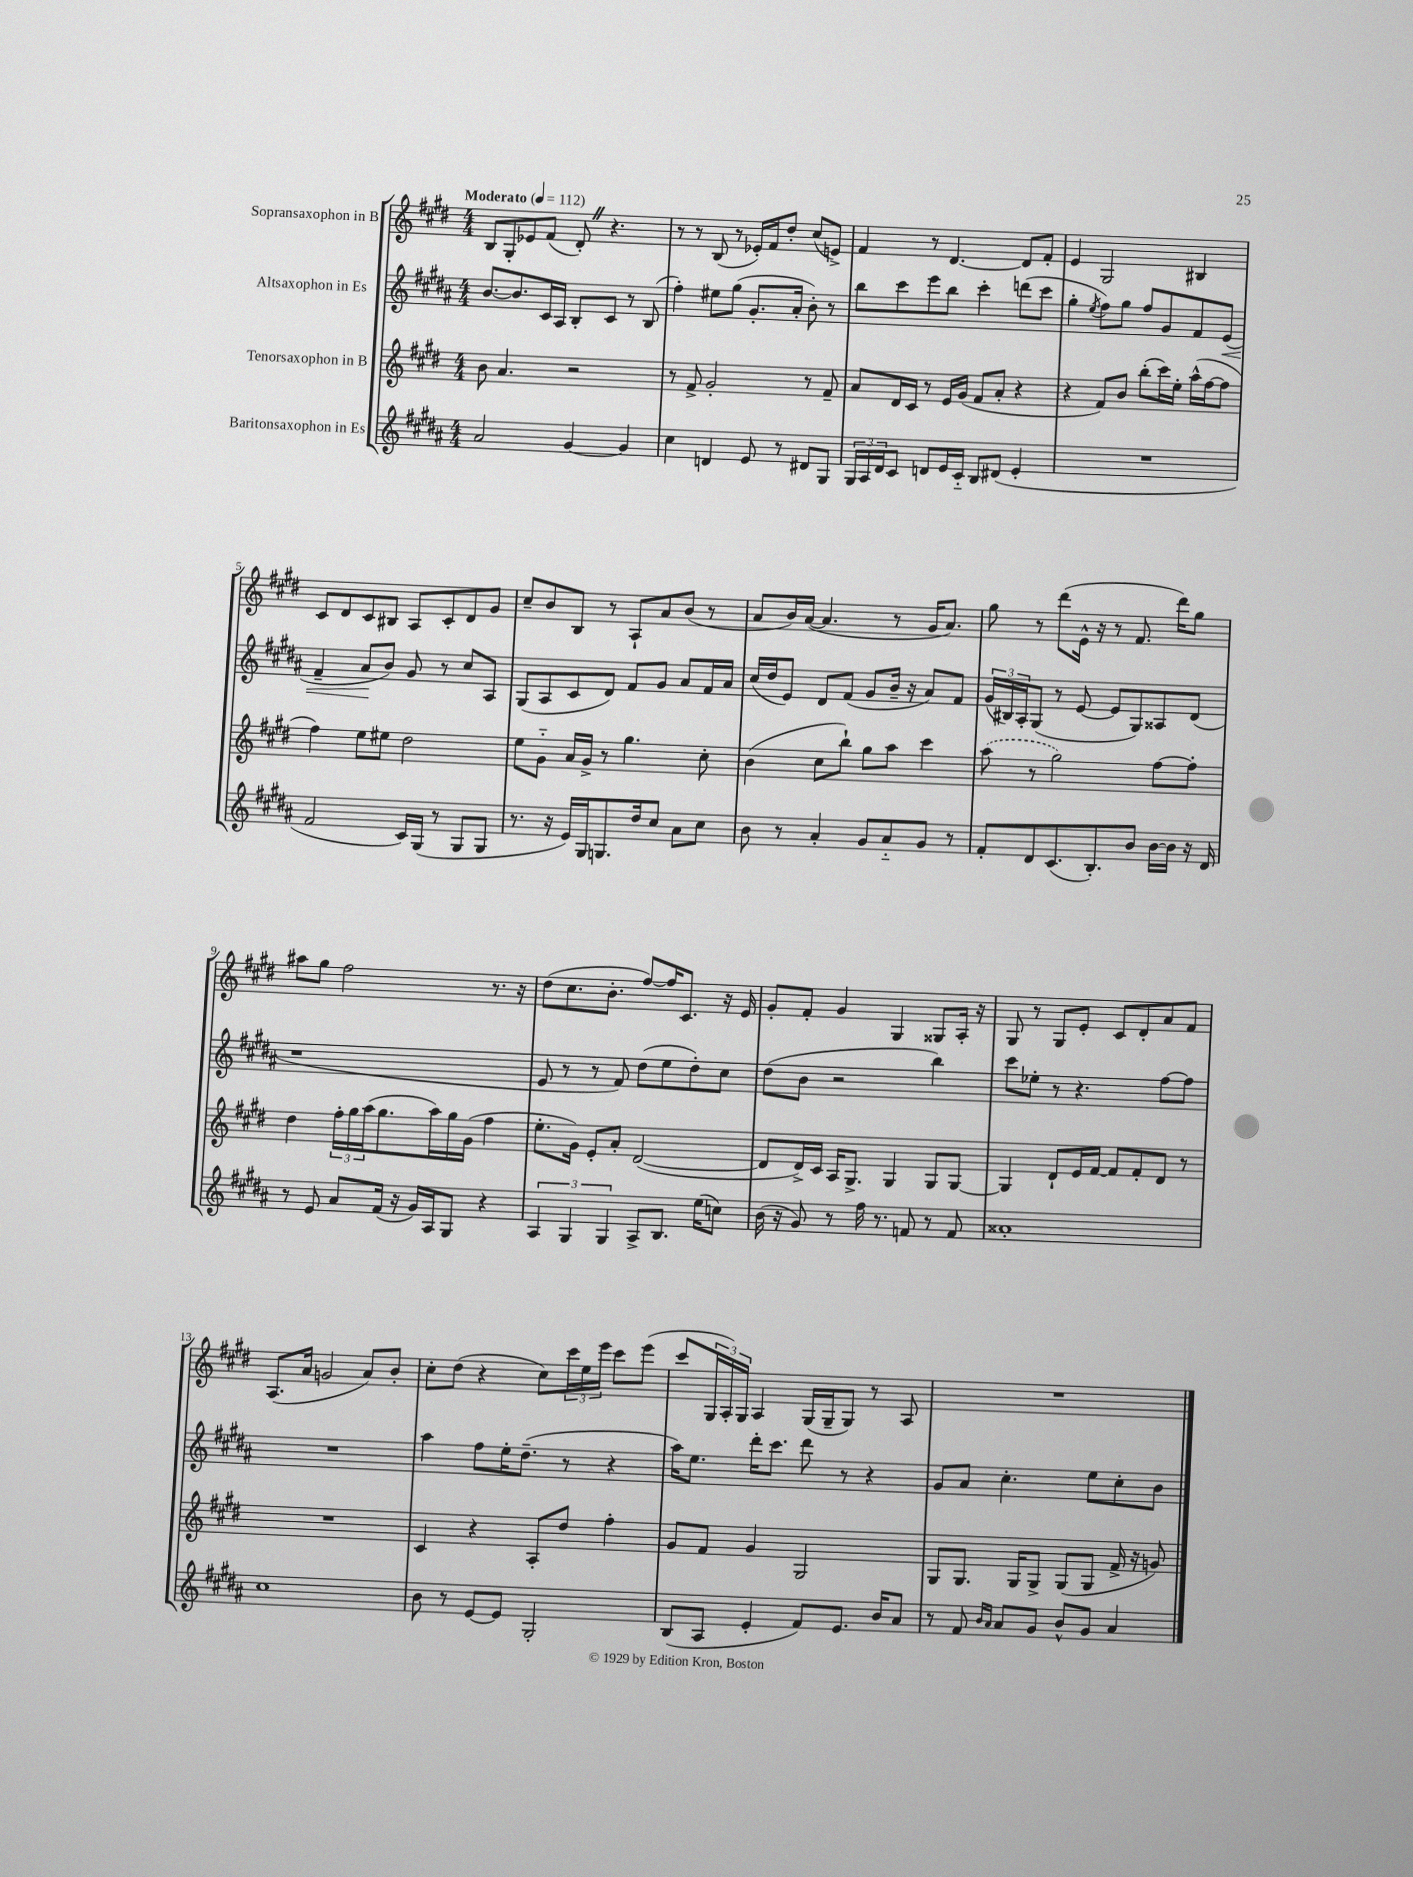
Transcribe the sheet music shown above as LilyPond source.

<<
\new StaffGroup <<
\new Staff = "s0" \with { instrumentName = "Sopransaxophon in B" } {
    \clef treble \key e \major \numericTimeSignature \time 4/4 \tempo "Moderato" 4 = 112
    b8 gis8-. ees'8 fis'8( dis'8-.) \once \override BreathingSign.text = \markup { \musicglyph "scripts.caesura.straight" } \breathe r4. |
    r8 r8 b8( r8 ees'16-.) fis'16 dis''8-. cis''8( e'8->) |
    fis'4 r8 dis'4.~ dis'8 fis'8-. |
    e'4 gis2 bis4 |
    cis'8 dis'8 cis'8 bis8 a8 cis'8-. dis'8 gis'8 |
    cis''8-- b'8 b8 r8 a8-! a'8 b'8( r8 |
    a'8 b'16) a'16~( a'4. r8 gis'16 a'8.) |
    gis''8 r8 dis'''8( e'16-^ r16 r8 fis'8. dis'''16) gis''8 |
    ais''8 gis''8 fis''2 r8. r16 |
    dis''8( cis''8. b'8.-. fis''8~) fis''16 cis'8. r16 e'16 |
    gis'8-. fis'8-. gis'4 gis4 gisis8 a16-. r16 |
    gis8 r8 gis8 e'8-. cis'8 dis'8-. a'8 fis'8 |
    a8.( a'16 g'2 a'8) b'8-. |
    cis''8-. dis''8( r4 cis''8) \tuplet 3/2 { cis'''16 e''16 e'''16 } cis'''8 e'''8( |
    cis'''8 \tuplet 3/2 { gis16 a16-.) gis16 } a4 gis16( gis16-- gis8) r8 a8 |
    R1 \bar "|." |
}
\new Staff = "s1" \with { instrumentName = "Altsaxophon in Es" } {
    \clef treble \key b \major \numericTimeSignature \time 4/4
    b'8.~ b'8. cis'16 ais16 b8-. cis'8 r8 b8( |
    fis''4-.) eis''8 gis''8( gis'8.-. ais'16-. b'8-.) r8 |
    b''8 cis'''8 e'''8 b''8 cis'''4-. d'''8( cis'''8 |
    gis''4-. \acciaccatura { e''8 } fis''8) gis''8 fis''8 gis'8 fis'8 e'8\<( |
    fis'4-- ais'8\! b'8) gis'8 r8 cis''8 ais8 |
    gis8( ais8 cis'8 dis'8) fis'8 gis'8 ais'8 fis'16 ais'16 |
    cis''16( dis''16 e'8) dis'8 fis'8( gis'8 b'16-- r16 ais'8) fis'8 |
    \tuplet 3/2 { gis'16( bis16) ais16-. } gis8( r8 e'8~ e'8 gis8) aisis8 dis'8( |
    r1 |
    e'8 r8 r8 fis'8) dis''8( e''8 dis''8-.) cis''8 |
    dis''8( b'8 r2 b''4) |
    cis'''8 ees''8-. r8 r4. fis''8~ fis''8 |
    R1 |
    ais''4 fis''8 e''16-. dis''8.--( r8 r4 |
    ais''16) e''8. dis'''16-. cis'''8. dis'''8 r8 r4 |
    gis'8 ais'8 cis''4.-. e''8 cis''8-. b'8 \bar "|." |
}
\new Staff = "s2" \with { instrumentName = "Tenorsaxophon in B" } {
    \clef treble \key e \major \numericTimeSignature \time 4/4
    b'8 a'4. r2 |
    r8 fis'8-> gis'2-. r8 fis'8-- |
    a'8 dis'16 cis'16 r8 e'16 gis'16( fis'8 a'8-. r4 |
    r4 fis'8) b'8 b''8-.( cis'''16) e''16-. a''16-^( fis''16~ fis''8 |
    fis''4) e''8 eis''8 dis''2 |
    e''8 gis'8-_ a'16 gis'16-> r8 gis''4. cis''8-. |
    b'4( cis''8 b''8-!) gis''8 a''8 cis'''4 |
    \once \slurDashed a''8( r8 gis''2) fis''8~ fis''8-. |
    dis''4 \tuplet 3/2 { fis''16-. gis''16 a''16( } gis''8. a''16) gis''16 gis'16( fis''4 |
    e''8.-. gis'16) e'8-. a'8-. dis'2~( |
    dis'8 dis'16->) cis'16 a16 gis8.-> gis4 gis8 gis8~ |
    gis4 dis'8-! e'16 fis'16~ fis'8 fis'8-. dis'8 r8 |
    R1 |
    cis'4 r4 a8-. dis''8 fis''4-. |
    gis'8 fis'8 gis'4 gis2 |
    gis8 gis8. gis16 gis8-> gis8( gis8 fis'16-> r16 g'8) \bar "|." |
}
\new Staff = "s3" \with { instrumentName = "Baritonsaxophon in Es" } {
    \clef treble \key b \major \numericTimeSignature \time 4/4
    ais'2 gis'4~ gis'4 |
    cis''4 d'4 e'8 r8 dis'8 gis8 |
    \tuplet 3/2 { gis16 ais16 dis'16 } cis'8 d'8 e'16 cis'16-_ b8 dis'8( e'4-. |
    R1 |
    fis'2 cis'16) gis16( r8 gis8 gis8 |
    r8. r16 e'16) gis16 g8. dis''16 cis''8 ais'8 cis''8 |
    b'8 r8 ais'4-. gis'8 ais'8-_ gis'8 r8 |
    fis'8-. dis'8 cis'8.( b8.-.) b'8 b'16~ b'16 r16 dis'16 |
    r8 e'8 ais'8 fis'16( r16 gis'16) ais16 gis8 r4 |
    \tuplet 3/2 { ais4 gis4 gis4 } ais8-> b8. e''16( c''8) |
    b'16( r16 gis'8) r8 fis''16 r8. f'8 r8 f'8 |
    aisis'1-. |
    cis''1 |
    b'8 r8 e'8~ e'8 gis2-. |
    b8( ais8 e'4-. fis'8) e'8. b'16 ais'8 |
    r8 fis'8 \grace { b'16 ais'16 } ais'8 gis'8 b'8-^ gis'8 ais'4 \bar "|." |
}
>>
>>
